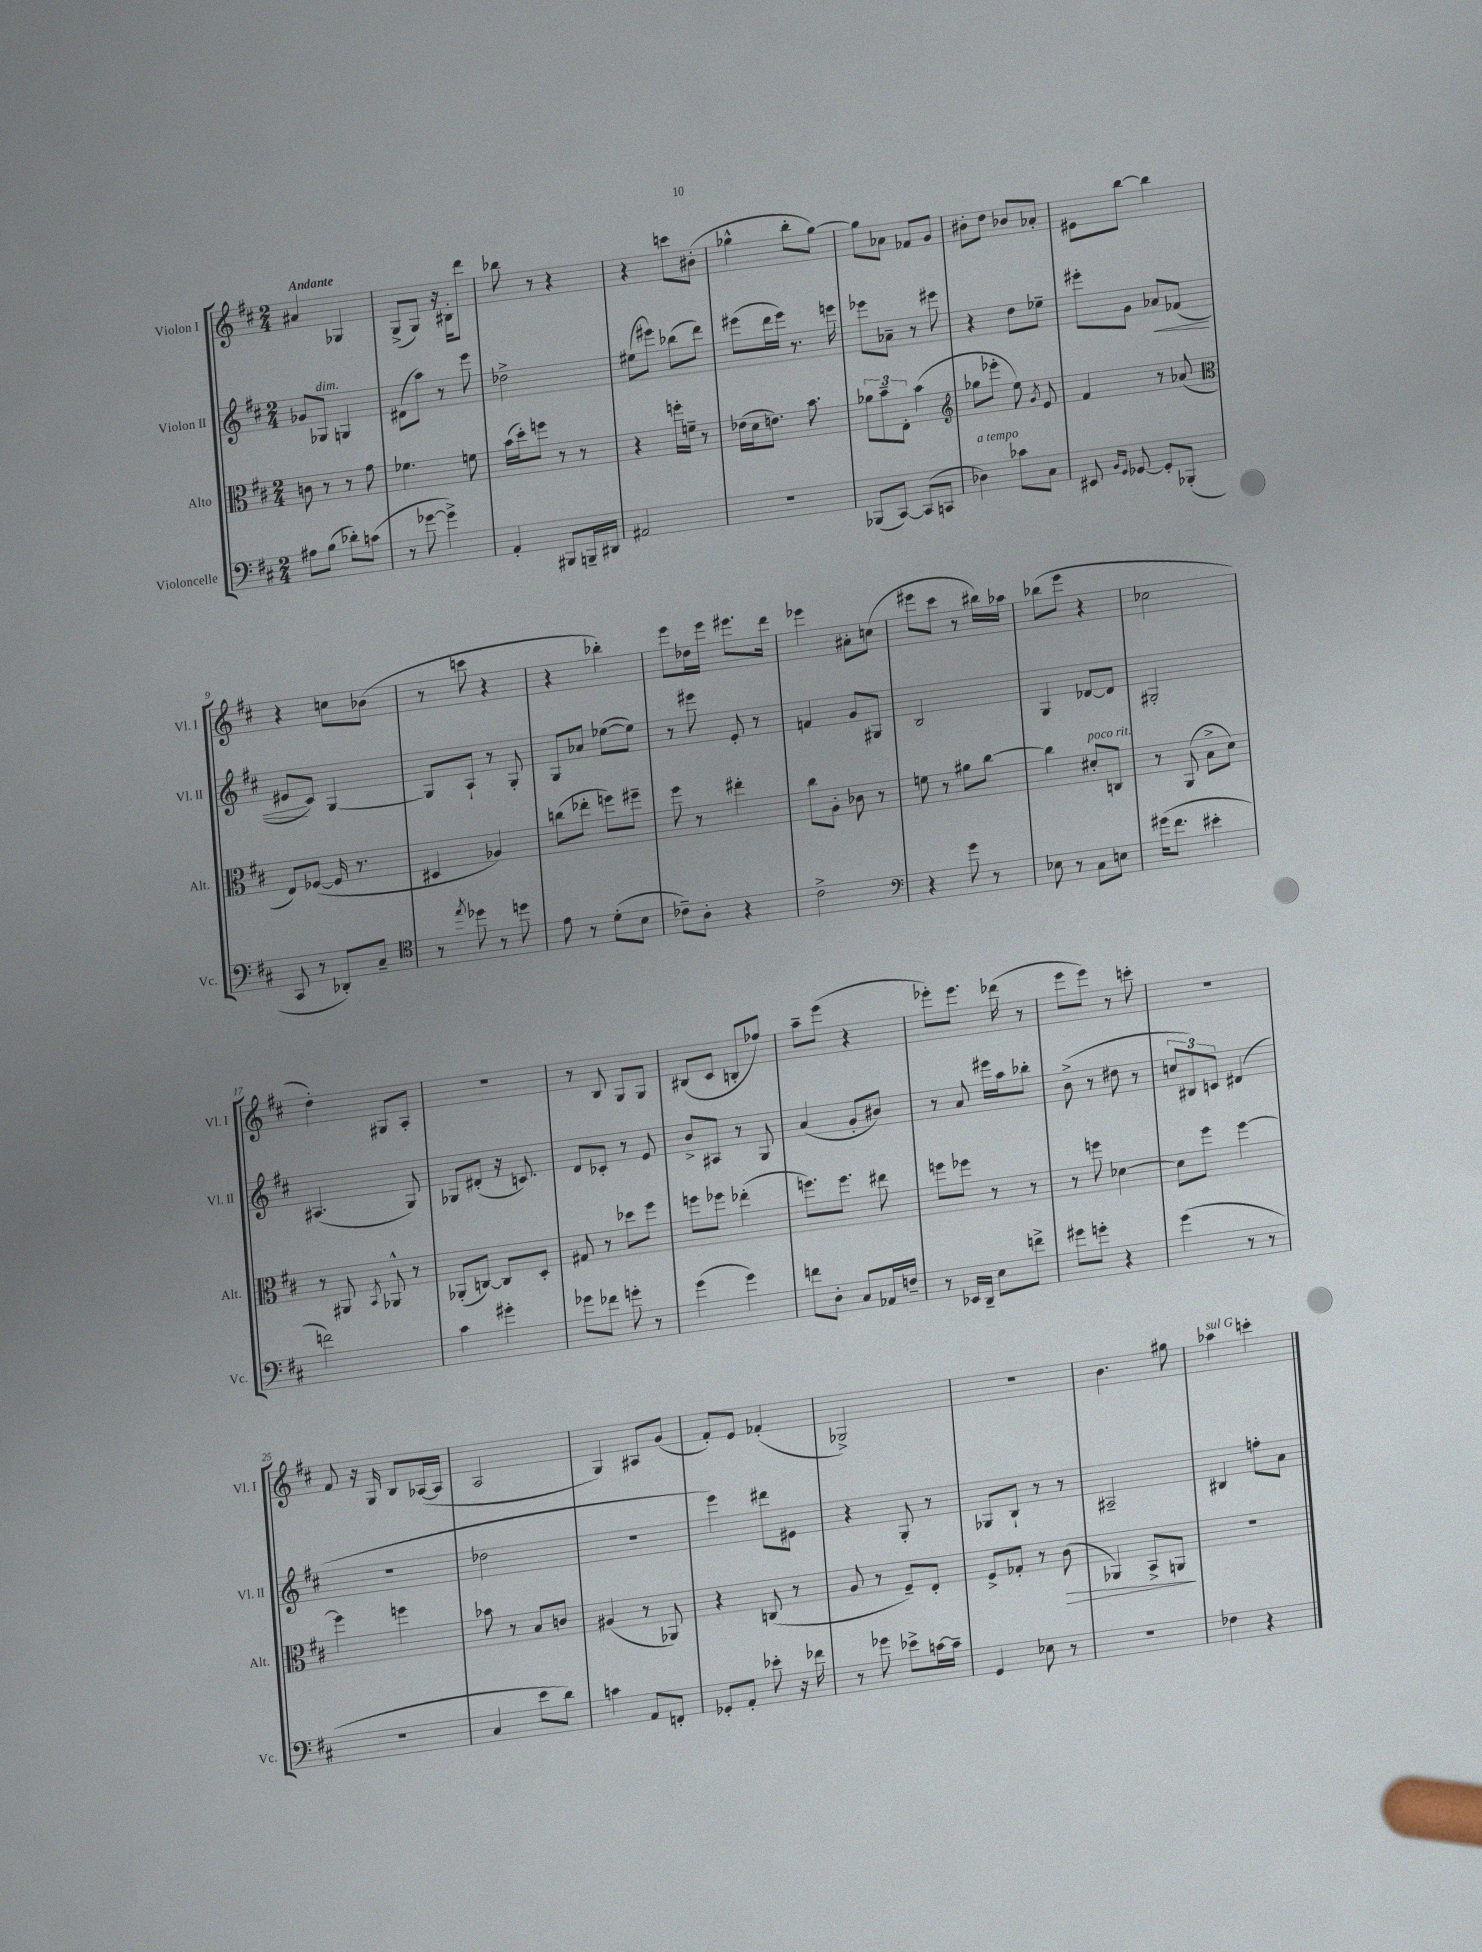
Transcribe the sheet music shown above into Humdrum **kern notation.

**kern	**kern	**dynam	**kern	**dynam	**kern
*part4	*part3	*part3	*part2	*part2	*part1
*staff4	*staff3	*staff3	*staff2	*staff2	*staff1
*I"Violoncelle	*I"Alto	*	*I"Violon II	*	*I"Violon I
*I'Vc.	*I'Alt.	*	*I'Vl. II	*	*I'Vl. I
*clefF4	*clefC3	*	*clefG2	*	*clefG2
*k[f#c#]	*k[f#c#]	*	*k[f#c#]	*	*k[f#c#]
*M2/4	*M2/4	*	*M2/4	*	*M2/4
=1	=1	=1	=1	=1	=1
!	!	!	!	!	!LO:TX:a:B:t=Andante
8A#X\L	8cn\	.	8g-X/L	.	4a#X/
!	!	!	!LO:TX:a:i:t=dim.	!	!
(8B\J	8r	.	8G-X/J	.	.
8d-X'\L)	8r	.	4Gn/	.	4G-X/
(8cn\J	8g\	.	.	.	.
=2	=2	=2	=2	=2	=2
8r	4.f-X\	.	(8d#X\L	.	(8G^/L
[8g-X\	.	.	8aa\J)	.	8G/J)
4g-^\])	.	.	8r	.	16r
.	.	.	.	.	16B#X'\KL
.	8fn\	.	8eee\	.	8ddd\J
=3	=3	=3	=3	=3	=3
4AA'/	(16b\LL	.	2dd-X^\	.	8bb-X\
.	16dd'\J)	.	.	.	.
.	8ffn\J	.	.	.	8r
8BBB#X/L	8r	.	.	.	4r
16BBBn~/L	8r	.	.	.	.
16DD#X/JJ	.	.	.	.	.
=4	=4	=4	=4	=4	=4
2AA#X/	4r	.	(8ee#X\L	.	4r
.	.	.	8eee#X\J)	.	.
.	16ffn'\LL	.	(8bb-X\L	.	8cccn\L
.	16fn~\JJ	.	.	.	.
.	8r	.	8ddd\J)	.	(8b#X'\J
=5	=5	=5	=5	=5	=5
2r	(16e-X\LL	.	(8eee#X\L	.	4gg-X^^\
.	16d\J	.	.	.	.
.	8.en\J)	.	16ddd\L	.	.
.	.	.	16eee#\JJ)	.	.
.	.	.	8.r	.	8bb'\L
.	8.b\	.	.	.	.
.	.	.	.	.	[8gg-\J)
.	.	.	16eeen\	.	.
=6	=6	=6	=6	=6	=6
(8BBB-X/L	12a-X\L	.	8eee-X\L	.	8gg-\L]
.	12b~\	.	.	.	.
[8CC#/J)	.	.	8a-X~\J	.	8a-X\J
.	12E'\J	.	.	.	.
(8CC#/L]	(4b\	.	8r	.	8f-X/L
8CCn/J	.	.	8eee#X\	.	8g/J
=7	=7	=7	=7	=7	=7
*	*clefG2	*	*	*	*
!LO:TX:a:i:t=a tempo	!	!	!	!	!
4D-X\)	8gg-X\L	.	4r	.	8b#X'\L
.	8eee-X'\J	.	.	.	8dd\J
8c-X\L	8ee\)	.	8dd\L	.	8b-X/L
.	8qg/	.	.	.	.
8C#\J	8e/	.	8ee-X~\J	.	8a-X'/J
=8	=8	=8	=8	=8	=8
8EE#X/	4f#/	.	8eee#X'\L	.	8e#X\L
16qqBB/LL	.	.	.	.	.
16qqGG/JJ	.	.	.	.	.
[8GG-X/	.	.	8g\J	.	[8bb\J
!	!	!	!	!LO:HP:b	!
8GG-'/L]	8r	.	8a-X/L	<	4bb\]
(8BBB-X'/J	(8a-X/	.	(8f-X/J	.	.
!!LO:LB:g=z
=9	=9	=9	=9	=9	=9
*	*clefC3	*	*	*	*
8CC#/	8E/L)	.	8e#X/L	.	4r
8r	([8F-X/J	.	8c#/J)	[	.
8DD-X'/L)	16F-/]	.	[4G/	.	8ccn\L
.	8.r	.	.	.	.
8C#~/J	.	.	.	.	(8b-X\J
=10	=10	=10	=10	=10	=10
*clefC4	*	*	*	*	*
8r	4D#X/	.	8G/L]	.	8r
8qee/	.	.	.	.	.
8dd-X\	.	.	8A`/J	.	8cccn\
8r	4A-X/)	.	8r	.	4r
8ddn\	.	.	8G'/	.	.
=11	=11	=11	=11	=11	=11
8e\	(8ccn\L	.	8G/L	.	4r
8r	8ee-X'\J	.	8a-X/J	.	.
(8d'\L	8ffn\L)	.	([8ee-X\L	.	4bb-X'\)
8B\J	8ff#X~\J	.	8ee-\J])	.	.
=12	=12	=12	=12	=12	=12
8c-X~\L)	8ff#\	.	8r	.	8eee\L
8A'\J	8r	.	8eee#X\	.	16dd-X\L
.	.	.	.	.	16eee\JJ
4r	4ee#X'\	.	8e'/	.	8.eee#X\L
.	.	.	8r	.	.
.	.	.	.	.	16ddd\Jk
=13	=13	=13	=13	=13	=13
2c#^\	8cc#\L	.	4fn/	.	4eee-X\
.	8A'\J	.	.	.	.
.	8c-X\	.	8g/L	.	8a#X'\L
.	8r	.	8G#X/J	.	(8ccn\J
=14	=14	=14	=14	=14	=14
*clefF4	*	*	*	*	*
4r	8fn\	.	2B/	.	8eee#X\L
.	8r	.	.	.	8ccc#\J
8g\	8a#X\L	.	.	.	8r
8r	[8cc#\J	.	.	.	16bb#X\LL)
.	.	.	.	.	16aa-X\JJ
=15	=15	=15	=15	=15	=15
8E-X\	4cc#\]	.	4G/	.	(8bb-X\L
8r	.	.	.	.	8eee\J
!	!LO:TX:a:i:t=poco rit.	!	!	!	!
8C#\L	8d#X'/L	.	[8d-X/L	.	4r
8En\J	8Cn/J	.	8d-/J]	.	.
=16	=16	=16	=16	=16	=16
(16g#X\KL	8r	.	2G#X'/	.	2cc-X\
8.f#\J	.	.	.	.	.
.	(8AA/	.	.	.	.
4e#X'\	8B^\L	.	.	.	.
.	8d\J)	.	.	.	.
!!LO:LB:g=z
=17	=17	=17	=17	=17	=17
2fn\)	8r	.	(4.A#X/	.	4dd'\)
.	8AA#X/	.	.	.	.
.	8qBB/	.	.	.	.
.	8AA-X^^/	.	.	.	8G#X/L
.	8r	.	8G/)	.	8A'/J
=18	=18	=18	=18	=18	=18
4c#\	(8AA-X'/L	.	8G-X/L	.	2r
.	[8Cn/J)	.	(8d#X'/J	.	.
4g#X'\	8C/L]	.	16r	.	.
.	.	.	8.cn/)	.	.
.	8D'/J	.	.	.	.
=19	=19	=19	=19	=19	=19
8g-X\L	8G#X/	.	8d/L	.	8r
8f-X\J	8r	.	8c-X'/J	.	8B/
8gn'\	8dd-X\L	.	8r	.	8G/L
8r	8ff#\J	.	8e/	.	8G/J
=20	=20	=20	=20	=20	=20
(4g\	8ffn\L	.	8b^/L	.	(8B#X/L
.	8ff-X\J	.	8A#X/J	.	8c#/J
4g\)	(4ee-X'\	.	8r	.	8Bn'/L
.	.	.	8G/	.	8ff-X/J)
=21	=21	=21	=21	=21	=21
8fn\L	8.ffn\L)	.	(4a/	.	8aa~\L
8D'\J	.	.	.	.	(8eee\J
.	8.ff\J	.	.	.	.
8C#/L	.	.	8g'/L	.	4r
16AA-X/L	8ee#X\	.	8b#X/J)	.	.
16Fn~/JJ	.	.	.	.	.
=22	=22	=22	=22	=22	=22
8r	8ffn\L	.	8r	.	8eee-X'\L)
16EE-X/LL	8ff-X\J	.	8a/	.	8.eee-\J
16DD~/JJ	.	.	.	.	.
8E\L	8r	.	16eee#X\LL	.	.
.	.	.	16aa\J	.	(16ddd-X\
8fn^\J	8r	.	8bb-X'\J	.	8r
=23	=23	=23	=23	=23	=23
8g#X\L	8r	.	(8b^\	.	8eee\L
8gn'\J	8ffn\	.	8r	.	8eee\J)
4r	[4d-X\	.	8dd#X\	.	8r
.	.	.	8r	.	8cccn'\
=24	=24	=24	=24	=24	=24
(4g\	8d-\L]	.	12ccn/L	.	2r
.	.	.	12B#X/)	.	.
.	8ff#\J	.	.	.	.
.	.	.	12cn/J	.	.
8r	[4ff#\	.	(4d#X/	.	.
8r	.	.	.	.	.
!!LO:LB:g=z
=25	=25	=25	=25	=25	=25
2r	4ff#\]	.	2r	.	8f#/
.	.	.	.	.	16r
.	.	.	.	.	16G/
.	4ffn\	.	.	.	8B/L
.	.	.	.	.	([16A-X/L
.	.	.	.	.	16A-/JJ]
=26	=26	=26	=26	=26	=26
4C#/	8b-X\	.	2dd-X\	.	2A/
.	8r	.	.	.	.
8e\L	8B/L	.	.	.	.
8d\J)	8cn/J	.	.	.	.
=27	=27	=27	=27	=27	=27
4cn\	(4A#X/	.	2r	.	4G/)
8AA/L	8r	.	.	.	8A#X/L
8FFn'/J	8AA-X/)	.	.	.	(8g/J
=28	=28	=28	=28	=28	=28
8GG-X'/L	4r	.	4eee\)	.	8f#'/L)
8AA'/J	.	.	.	.	8e/J
8e-X'\	(8Cn/	.	8ddd#X\L	.	(4f-X'/
16r	8r	.	8e#X\J	.	.
16f-X\	.	.	.	.	.
=29	=29	=29	=29	=29	=29
8r	8A/	.	4r	.	2G-X^/)
8g-X\	8r	.	.	.	.
8e-X^\L	8F#~/L)	.	8G'/	.	.
[16cn\L	8E'/J	.	8r	.	.
16c~\JJ]	.	.	.	.	.
=30	=30	=30	=30	=30	=30
4GG/	8F#^/L	.	8G-X/L	.	2r
.	8G-X'/J	.	8B`/J	.	.
8E-X\	8r	.	8r	.	.
!	!	!LO:HP:b	!	!	!
8r	(8c#\	>	8r	.	.
=31	=31	=31	=31	=31	=31
2r	4AA-X/)	.	2A#X~/	.	4.b\
.	8BB^/L	.	.	.	.
.	8AAn/J	.	.	.	8gg#X\
.	.	]	.	.	.
=32	=32	=32	=32	=32	=32
!	!	!	!	!	!LO:TX:a:i:t=sul G
4F-X\	2r	.	4B#X/	.	4aa-X\
4r	.	.	8ffn'\L	.	4cccn'\
.	.	.	8a\J	.	.
==	==	==	==	==	==
*-	*-	*-	*-	*-	*-
